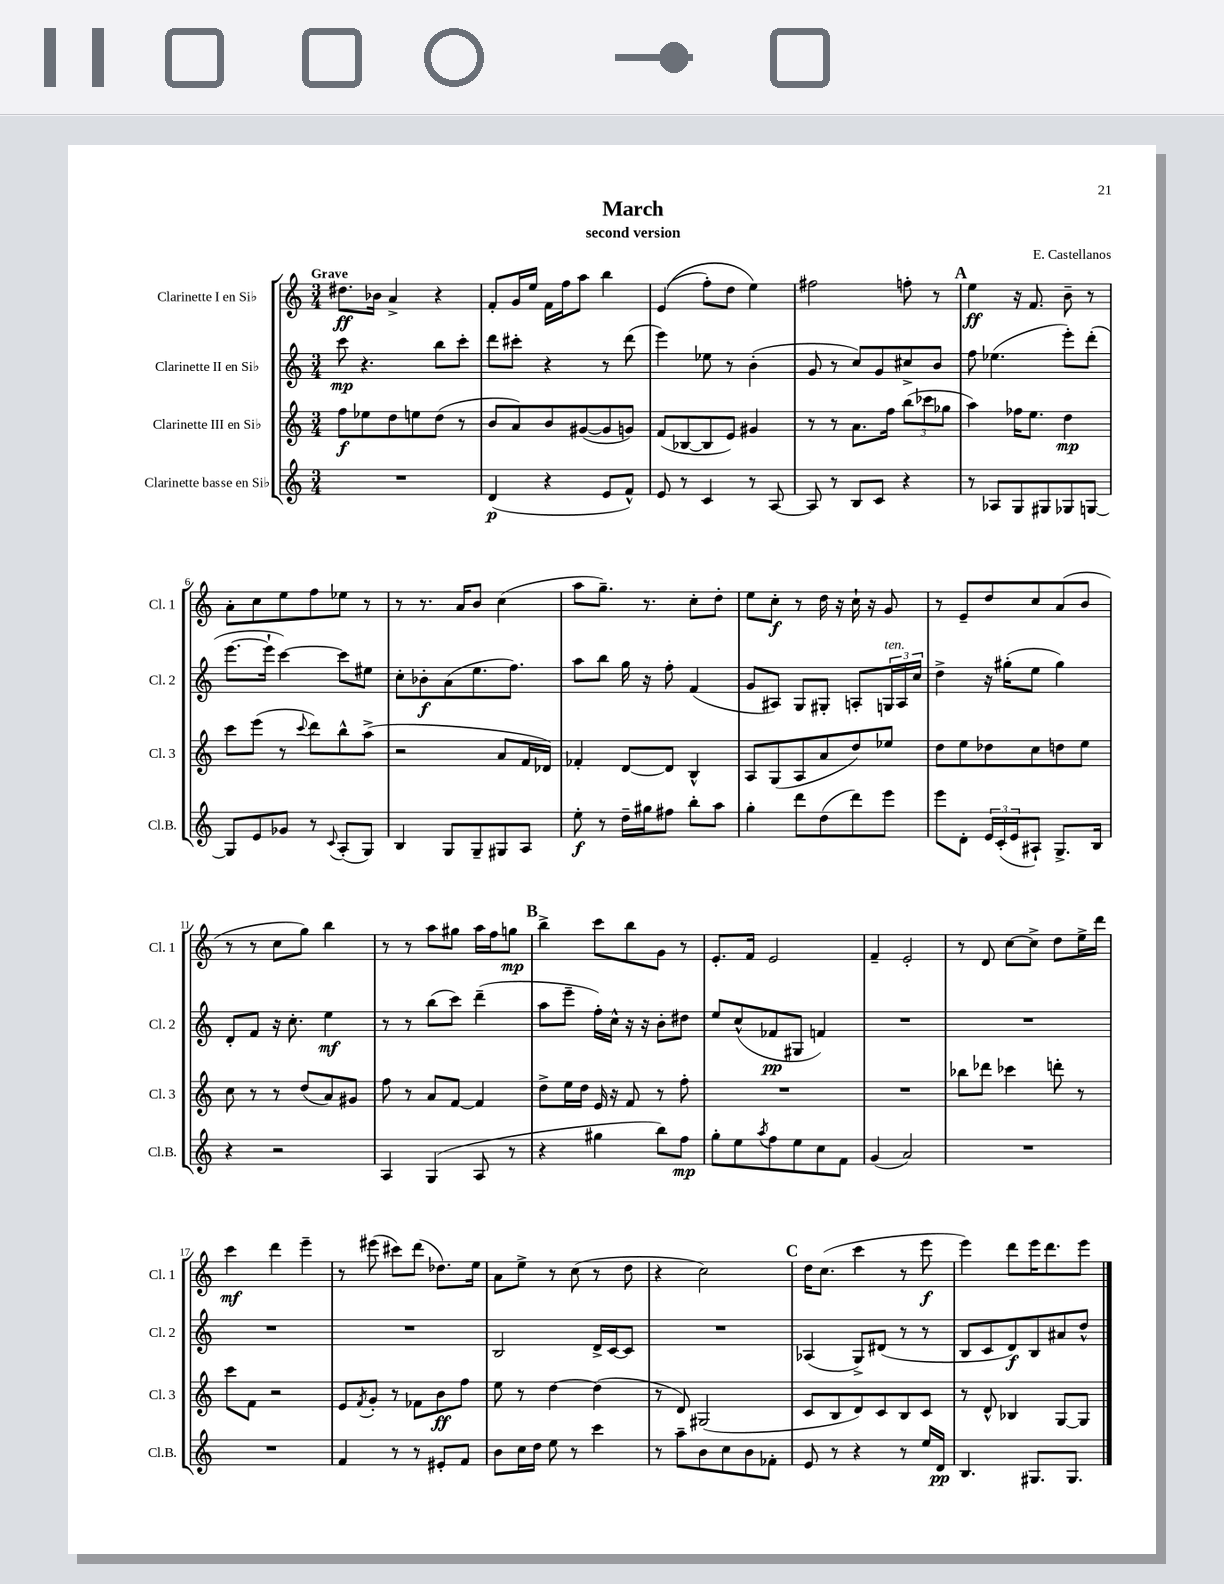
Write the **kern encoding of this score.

**kern	**kern	**kern	**kern
*staff4	*staff3	*staff2	*staff1
*clefG2	*clefG2	*clefG2	*clefG2
*k[]	*k[]	*k[]	*k[]
*M3/4	*M3/4	*M3/4	*M3/4
2.r	8ff\L	8ccc\	8.dd#\L
.	8ee-\	4.r	.
.	.	.	16b-\Jk
.	8dd\	.	4a^/
.	8ee\	.	.
.	(8dd\J	8bb\L	4r
.	8r	8ccc'\J	.
=	=	=	=
(4d/	8b/L	8ddd\L	8f'/L
.	8a/)	8ccc#'\J	16g/L
.	.	.	16ee/JJ
4r	8b/	4r	16f\LL
.	.	.	16ff\J
.	([8g#/	.	8aa\J
8e/L	8g#/]	8r	4bb\
8f^^/J)	8g/J)	(8ddd\	.
=	=	=	=
8e/	(8f/L	4eee\)	&((4e/
8r	[8B-/	.	.
4c/	8B-/]	8ee-\	8ff'\L)
.	8e/J)	8r	8dd\J
8r	4g#/	(4b'\	4ee\&)
[8A/	.	.	.
=	=	=	=
8A/]	8r	8g/	2ff#\
8r	8r	8r	.
8B/L	8.a\L	8cc/L)	.
8c/J	.	8g/	.
.	16ff\Jk	.	.
4r	(12bb\L	8cc#^/	8ff'\
.	12ccc-\	.	.
.	.	8b/J	8r
.	12gg-\J	.	.
=	=	=	=
8r	4aa\)	8ff\	4ee\
8A-/L	.	(4.ee-\	.
8G/	16ff-\LK	.	16r
.	8.ee\J	.	8.f/
8G#/	.	.	.
8G-/	4dd\	8eee'\L)	8b~\
[8G/J	.	(8ddd'\J	8r
=	=	=	=
8G/]L	8ccc\L	[8.eee\L	8a'\L
8e/	(8eee\J	.	8cc\
.	.	16eee`\]Jk	.
8g-/J	8r	[4ccc\)	8ee\
.	8qqccc/	.	.
8r	8ddd\L)	.	8ff\
8qqc/	.	.	.
(8A'/L	8bb^^\	8ccc\]L	8ee-\J
8G/J)	(8aa^\J	8ee#\J	8r
=	=	=	=
4B/	2r	8cc'\L	8r
.	.	8b-'\	8.r
8G/L	.	(8a\	.
.	.	.	16a/LK
8G~/	.	8.ee\	8b/J
8G#/	8a/L	.	(4cc\
.	.	8.ff\J)	.
8A/J	16f/L	.	.
.	16d-/JJ)	.	.
=	=	=	=
8ee'\	4f-'/	8aa\L	8aa\L
8r	.	8bb\J	8.gg~\J)
16dd~\LL	[8d/L	16gg\	.
16gg#\J	.	16r	8.r
8ff#\J	8d/]J	8ff'\	.
8bb'\L	4B^^/	(4f/	8cc'\L
8aa\J	.	.	8dd'\J
=	=	=	=
4gg'\	8A/L	8g/L	8ee\L
.	(8G/	8A#/J)	8cc'\J
8ddd\L	8A/	8G/L	8r
(8dd\	8a/	8G#'/J	16dd\
.	.	.	16r
8ddd\)	8dd/)	8A'/L	16cc`\
.	.	.	16r
8eee\J	8ee-/J	24G/L	8g/
.	.	24A/	.
.	.	24cc/JJ	.
=	=	=	=
8eee\L	8dd\L	4dd^\	8r
8d'\J	8ee\	.	8e~/L
24e/LL	8dd-\	16r	8dd/
(24c'/	.	.	.
.	.	(16gg#'\LK	.
24e/J	.	.	.
8A#`/J)	8cc\	8ee\J	8cc/
8.G^/L	8dd\	4gg#\)	(8a/
.	8ee\J	.	8b/J
16B/Jk	.	.	.
=	=	=	=
4r	8cc\	8d'/L	8r
.	8r	8f/J	8r
2r	8r	16r	8cc\L
.	.	8.cc'\	.
.	(8dd/L	.	8gg\J)
.	8a/)	4ee\	4bb\
.	8g#/J	.	.
=	=	=	=
4A/	8ff\	8r	8r
.	8r	8r	8r
(4G/	8a/L	(8bb\L	8aa\L
.	[8f/J	8ccc\J)	8gg#\J
8A/	4f/]	(4ddd~\	16aa\LL
.	.	.	16ff\J
8r	.	.	8gg\J
=	=	=	=
4r	8dd^\L	8aa\L	4bb^\
.	16ee\L	8eee~\J	.
.	16dd\JJ	.	.
4gg#\	16e/	16ff'\LL)	8ccc\L
.	16r	16cc^^\JJ	.
.	8f/	16r	8bb\
.	.	16r	.
8bb\L)	8r	8b'\L	8g\J
8ff\J	8ff'\	8dd#\J	8r
=	=	=	=
8gg'\L	2.r	8ee/L	8.e'/L
8ee\	.	(8cc^^/	.
.	.	.	16f/Jk
8qaa/	.	.	.
8ff\	.	8f-/	2e/
8ee\	.	8G#/J	.
8cc\	.	4f/)	.
8f\J	.	.	.
=	=	=	=
(4g/	2.r	2.r	4f~/
2a/)	.	.	2e'/
=	=	=	=
2.r	8bb-\L	2.r	8r
.	8ddd-\J	.	8d/
.	4ccc-\	.	[8cc\L
.	.	.	8cc^\]J
.	8ddd'\	.	8dd\L
.	8r	.	16ee^\L
.	.	.	16ddd\JJ
=	=	=	=
2.r	8ccc\L	2.r	4ccc\
.	8f\J	.	.
.	2r	.	4ddd\
.	.	.	4eee~\
=	=	=	=
4f/	8e/L	2.r	8r
.	8qf/	.	.
.	8g'/J	.	(8eee#\
8r	8r	.	8ccc#\L)
8r	8f-\L	.	(8ddd\J
8e#'/L	8b\	.	8.dd-\L)
8f/J	8ff\J	.	.
.	.	.	16ee\Jk
=	=	=	=
8b\L	8ee\	2B/	8a\L
16cc\L	8r	.	8ee^\J
16dd\JJ	.	.	.
8ee\	[4dd\	.	8r
8r	.	.	(8cc\
4ccc\	(4dd\]	16d^/LL	8r
.	.	[16c/J	.
.	.	8c/]J	8dd\
=	=	=	=
8r	8r	2.r	4r
8aa~\L	8d/)	.	.
8b\	(2G#/	.	2cc\)
8cc\	.	.	.
8b\	.	.	.
8f-'\J	.	.	.
=	=	=	=
8e/	8c/L	(4A-/	16dd\LK
.	.	.	(8.cc\J
8r	8B/	.	.
4r	8d/)	8G^/L)	4ccc\
.	8c/	(8d#/J	.
8r	8B/	8r	8r
16ee/LL	8c/J	8r	8eee\
16d/JJ	.	.	.
=	=	=	=
4.B/	8r	8B/L	4eee\)
.	8d^^/	8c/	.
.	4B-/	8d/)	8ddd\L
8.G#/L	.	8B/	16eee\K
.	.	.	8.ddd\
.	[8G/L	8a#/	.
8.G#/J	.	.	.
.	8G/]J	8dd^^/J	8eee\J
==	==	==	==
*-	*-	*-	*-
